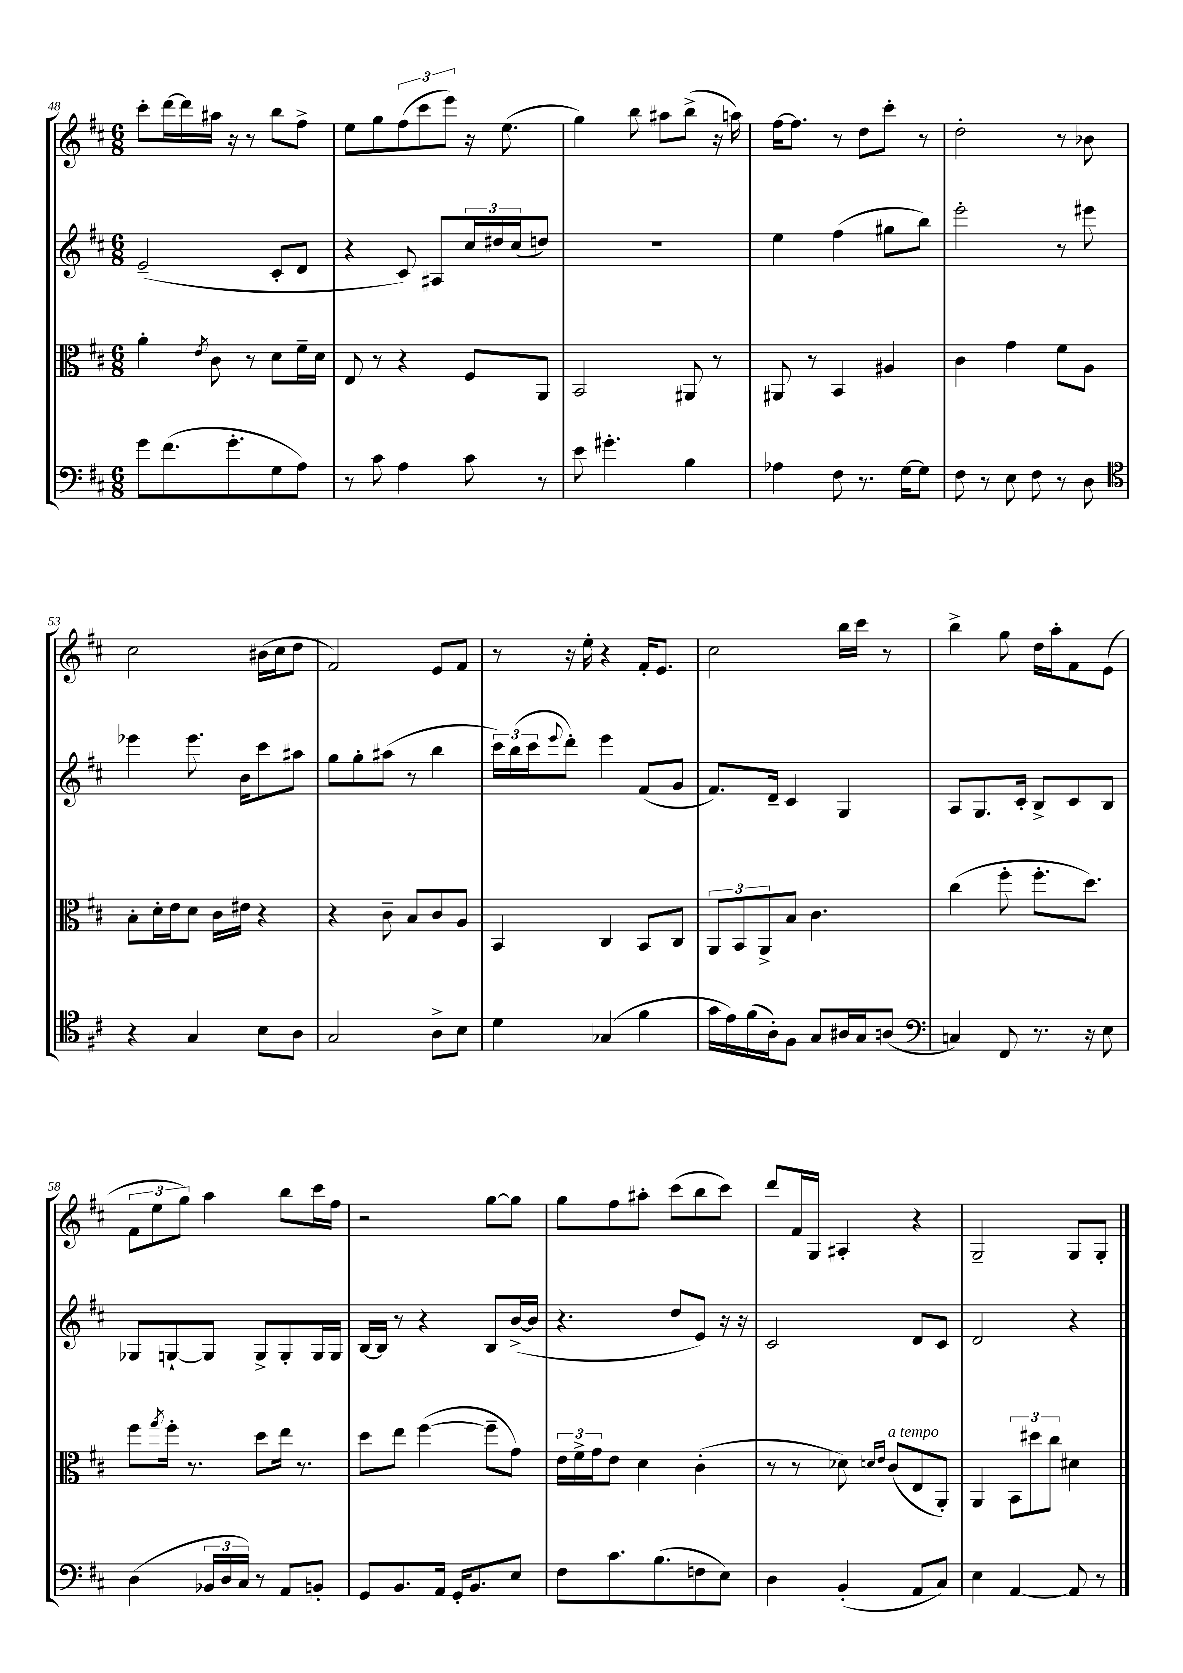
<<
\new StaffGroup <<
\new Staff = "s0" {
    \clef treble \key d \major \numericTimeSignature \time 6/8
    cis'''8-. d'''16~ d'''16 ais''16 r16 r8 b''8 fis''8-> |
    e''8 g''8 \tuplet 3/2 { fis''8( cis'''8 e'''8) } r16 e''8.( |
    g''4) b''8 ais''8 b''8->( r16 a''16) |
    fis''16~ fis''8. r8 d''8 cis'''8-. r8 |
    d''2-. r8 bes'8 |
    cis''2 bis'16( cis''16 d''8 |
    fis'2) e'8 fis'8 |
    r8 r16 e''16-. r4 fis'16-. e'8. |
    cis''2 b''16 cis'''16 r8 |
    b''4-> g''8 d''16 a''16-. fis'8 e'8( |
    \tuplet 3/2 { fis'8 e''8 g''8) } a''4 b''8 cis'''16 fis''16 |
    r2 g''8~ g''8 |
    g''8 fis''8 ais''8-. cis'''8( b''8 cis'''8) |
    d'''8 fis'16 g16 ais4-. r4 |
    g2-- g8 g8-. \bar "|." |
}
\new Staff = "s1" {
    \clef treble \key d \major \numericTimeSignature \time 6/8
    e'2--( cis'8-. d'8 |
    r4 cis'8) ais8 \tuplet 3/2 { cis''16 dis''16 cis''16( } d''8) |
    R2. |
    e''4 fis''4( gis''8 b''8) |
    e'''2-. r8 eis'''8 |
    ees'''4 ees'''8. b'16 cis'''8 ais''8 |
    g''8 g''8-. ais''8( r8 b''4 |
    \tuplet 3/2 { cis'''16) b''16( cis'''16 } \appoggiatura { e'''8 } d'''8-.) e'''4 fis'8( g'8 |
    fis'8.) d'16-- cis'4 g4 |
    a8 g8. cis'16-. b8-> cis'8 b8 |
    ges8 g8~-! g8 g8-> g8-. g16 g16 |
    b16~ b16 r8 r4 b8 b'16~->( b'16 |
    r4. d''8 e'8) r16 r16 |
    cis'2 d'8 cis'8 |
    d'2 r4 \bar "|." |
}
\new Staff = "s2" {
    \clef alto \key d \major \numericTimeSignature \time 6/8
    a'4-. \acciaccatura { e'8 } cis'8 r8 d'8 fis'16-- d'16 |
    e8 r8 r4 fis8 a,8 |
    b,2 ais,8 r8 |
    ais,8 r8 b,4 ais4 |
    cis'4 g'4 fis'8 a8 |
    b8-. d'16-. e'16 d'8 cis'16 eis'16 r4 |
    r4 cis'8-- b8 cis'8 a8 |
    b,4 cis4 b,8 cis8 |
    \tuplet 3/2 { a,8 b,8 a,8-> } b8 cis'4. |
    cis''4( fis''8-. fis''8.-. d''8.) |
    fis''8 \acciaccatura { g''8 } fis''16-. r8. d''8 e''16 r8. |
    d''8 e''8 fis''4~( fis''8-- g'8) |
    \tuplet 3/2 { e'16 fis'16-> g'16 } e'8 d'4 cis'4-.( |
    r8 r8 des'8) \grace { d'16 e'16 } cis'8^\markup { \italic "a tempo" }( e8 a,8-.) |
    a,4 \tuplet 3/2 { b,8 dis''8 cis''8 } dis'4 \bar "|." |
}
\new Staff = "s3" {
    \clef bass \key d \major \numericTimeSignature \time 6/8
    g'8 fis'8.( g'8.-. g8 a8) |
    r8 cis'8 a4 cis'8 r8 |
    e'8 gis'4.-. b4 |
    aes4 fis8 r8. g16~ g8 |
    fis8 r8 e8 fis8 r8 d8 |
    \clef tenor r4 g4 b8 a8 |
    g2 a8-> b8 |
    d'4 ges4( fis'4 |
    g'16 e'16) fis'16( a16-.) fis8 g8 ais16 g16 a8( |
    \clef bass c4) fis,8 r8. r16 e8 |
    d4( \tuplet 3/2 { bes,16 d16 cis16) } r8 a,8 b,8-. |
    g,8 b,8. a,16 g,16-. b,8. e8 |
    fis8 cis'8. b8.( f8 e8) |
    d4 b,4-.( a,8 cis8) |
    e4 a,4~ a,8 r8 \bar "|." |
}
>>
>>
\layout { \context { \Score currentBarNumber = #48 } }
